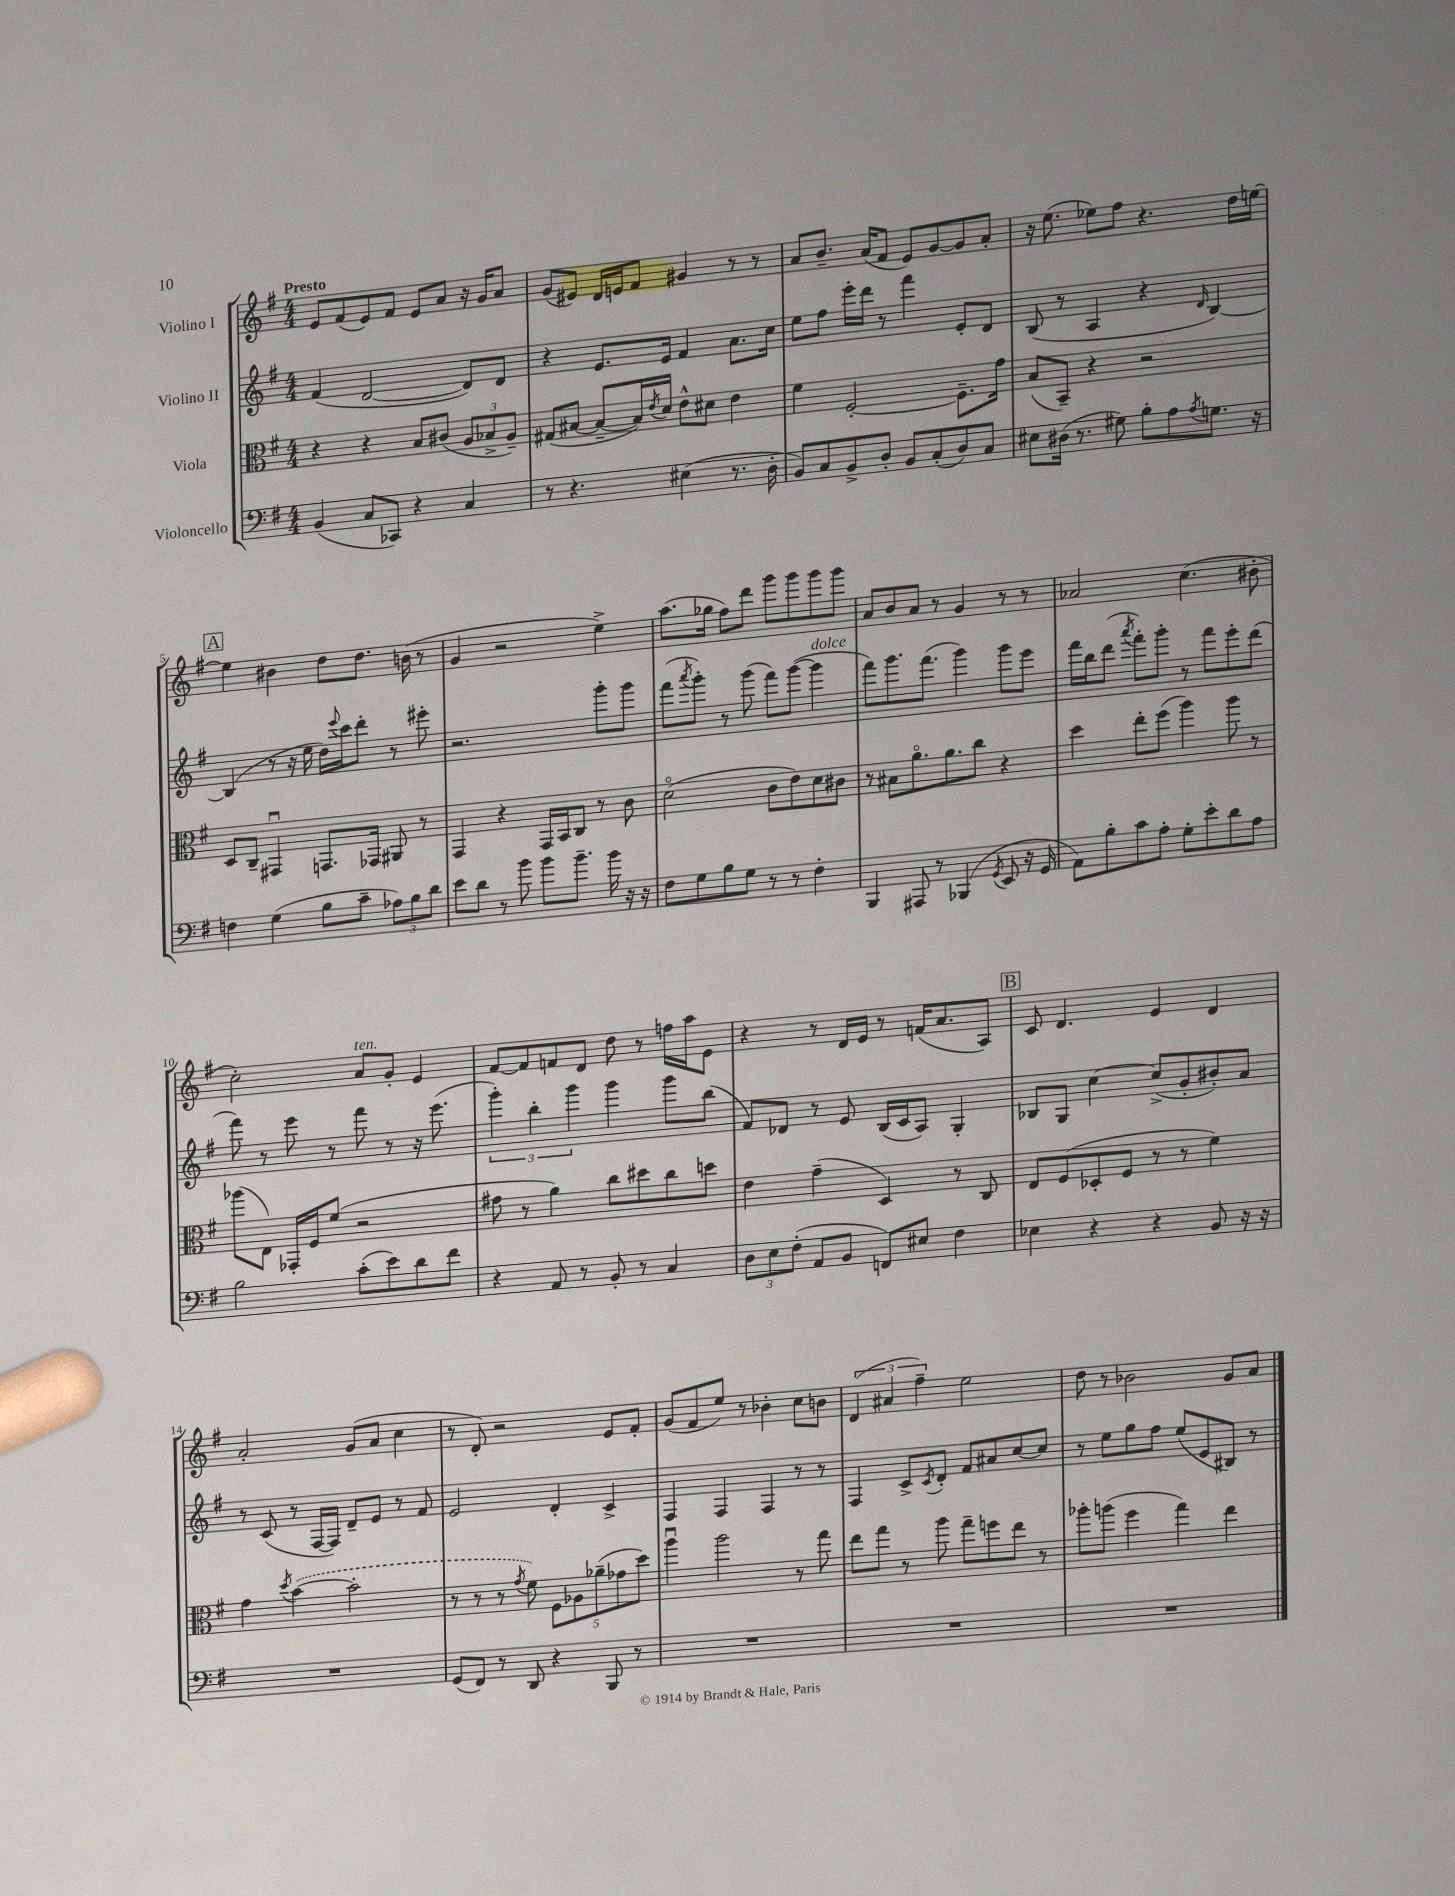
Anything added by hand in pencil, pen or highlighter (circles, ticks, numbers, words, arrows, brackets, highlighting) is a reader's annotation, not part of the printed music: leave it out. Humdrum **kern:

**kern	**kern	**kern	**kern
*part4	*part3	*part2	*part1
*staff4	*staff3	*staff2	*staff1
*I"Violoncello	*I"Viola	*I"Violino II	*I"Violino I
*clefF4	*clefC3	*clefG2	*clefG2
*k[f#]	*k[f#]	*k[f#]	*k[f#]
*M4/4	*M4/4	*M4/4	*M4/4
=1	=1	=1	=1
!	!	!	!LO:TX:a:B:t=Presto
(4BB/	4r	(4f#/	8e/L
.	.	.	(8f#/
8C/L	4r	[2d/	8e/)
8CC-X/J)	.	.	8f#/J
4r	8B/L	.	8e/L
.	(8c#X/J	.	8a/J
4C/	12A/L	8d/L])	16r
.	.	.	16g/KL
.	12B-X^/	.	.
.	.	8d/J	8a/J
.	12A~/J)	.	.
=2	=2	=2	=2
8r	(8G#X/L	4r	(8g/L
4.r	[8B#X/J	.	8e#X/J)
.	8B#~/L_	8.e/L	16d/LL
.	.	.	16en/J
.	16B#/L])	.	8f#/J
.	8qe/	.	.
.	16d/JJ	16e/Jk	.
(4E#X\	8e^^\L	4f#/	4g#X/
.	8d#X\J	.	.
8.r	4e\	8.a\L	8r
.	.	.	8r
16D'\	.	16cc\Jk	.
=3	=3	=3	=3
8BB/L)	4f#\	8ee\L	8a/L
8C/	.	8ff#\J	8.b~/J
8BB^/	[2F#'/	16eee'\LL	.
.	.	16ddd\JJ	(16a/KL
8D'/J	.	8r	8f#/J
8BB/L	.	4fff#\	8e/L)
(8C'/	.	.	[8g/
8D/)	8.F#~\L]	8e'/L	8g/]
8C/J	.	8d/J	8a'/J
.	16g\Jk	.	.
=4	=4	=4	=4
8E#X\L	(8B/L	(8B/	16r
.	.	.	(8.ee\
(16D#X\Jk	8BB~/J)	8r	.
8.r	.	.	.
.	4r	4A/	8ee-X\L)
8G#X\)	.	.	8ff#\J
8B'\L	2r	4r	4.r
8A\	.	.	.
8qA/	.	16qqd/	.
8.Gn\J	.	[4B/)	.
.	.	.	16dd\LL
16r	.	.	[16een\JJ
!!LO:LB:g=z
!!LO:REH:place=s1:t=A
=5	=5	=5	=5
4Fn\	8D/L	(4B/]	4ee\]
.	8C~/J	.	.
(4G\	4GG#Xu/	8r	4b#X\
.	.	16r	.
.	.	16ee\	.
8B\L	8.GGn/L	16dd\LL)	8dd\L
.	.	8qqeee/	.
.	.	16ccc\J	.
8c~\J	.	8ddd'\J	8.dd\J
.	16GG-X/Jk	.	.
12A-X\L)	8AA#X/	8r	.
.	.	.	(16bn\
12B\	.	.	.
.	8r	8eee#X'\	8r
12d\J	.	.	.
=6	=6	=6	=6
8e\L	4GG/	2.r	4g/
8d\J	.	.	.
8r	4r	.	2r
8b\	.	.	.
8b\L	16GG/LL	.	.
.	16BB/J	.	.
8.b~\J	8C/J	.	.
.	8r	8ggg'\L	4ee^\)
16b\	.	.	.
16r	8c\	8ggg\J	.
16r	.	.	.
=7	=7	=7	=7
8F#\L	(2d\	(8fff#\L	(8.aa\L
.	.	8qaaa/	.
8G\	.	8ggg'\J)	.
.	.	.	16gg-X\Jk
8B\	.	8r	8ff#\L)
8G\J	.	(8ggg\	8ddd\J
8r	8c\L	8fff#\L)	8ggg\L
8r	8e\)	([8ggg\J	8ggg\
!	!	!LO:TX:a:i:t=dolce	!
4F#'\	8d\	4ggg\]	8ggg\
.	8c#X\J	.	8ggg\J
=8	=8	=8	=8
4BBB/	8r	8fff#\L)	8a/L
.	8B#X\L	8.ggg\	8b/
8AAA#X/	8.a\	.	8a/J
.	.	(8.fff#\J	.
8r	.	.	8r
.	8.a\	.	.
(4BBB-X/	.	4ggg\)	4g/
.	8cc\J	.	.
8qGG/	.	.	.
8EE/	4r	8ggg\L	8r
16r	.	8eee\J	8r
16GG/	.	.	.
=9	=9	=9	=9
8AA\L)	4dd\	16fff#\LL	2a-X/
.	.	16bb\J	.
8B'\	.	(8ddd\J	.
.	.	8qaaa/	.
8c\	8ee'\L	8fff#'\L)	.
8A'\J	(8ff#\J	8ggg'\J	.
8G'\L	4aa\)	8r	(4.cc\
8e'\	.	8fff#\L	.
8d\	8aa\	8eee'\	.
8A\J	8r	(8ddd\J	8b#X'\
!!LO:LB:g=z
=10	=10	=10	=10
2B\	(8aa-X\L	8fff#\)	2cc'\)
.	8E\J)	8r	.
.	16GG-X'/LL	8eee\	.
.	16F#/J	.	.
.	(8f#/J	8r	.
!	!	!	!LO:TX:a:i:t=ten.
(8c'\L	2r	8fff#\	8a/L
8e\)	.	8r	8g'/J
8d\	.	16r	4e/
.	.	(8.eee\	.
8f#\J	.	.	.
=11	=11	=11	=11
4r	8g#X\	6ggg'\)	[8f#/L
.	8r	.	8f#/]
.	.	6bb'\	.
8AA/	4a\)	.	8fn/
.	.	6ggg\	.
8r	.	.	8d/J
8BB'/	8cc\L	4ggg\	8dd\
8r	8dd#X\	.	8r
4C/	8cc\	8ggg\L	16ffn\LL
.	.	.	16aa\J
.	8ddn\J	(8bb\J	8e\J
=12	=12	=12	=12
12D\L	4e\	8f#/L)	4r
12E\	.	.	.
.	.	8d-X/J	.
(12F#'\J	.	.	.
8AA/L	(4g~\	8r	8r
8BB/J	.	8e/	16d/LL
.	.	.	16e/JJ
8FFn/L)	4D/)	(16B/LL	8r
.	.	16c/J	.
8E#X/J	.	8A/J)	(16fn/KL
.	.	.	8.a/
4F#\	8r	4G'/	.
.	8C/	.	8A/J)
!!LO:REH:place=s1:t=B
=13	=13	=13	=13
4E-X\	8E/L	8B-X/L	8c/
.	(8F#/	8G/J	4.d/
4r	8D-X'/	[4cc\	.
.	8F#/J	.	.
4r	8r	(8cc^/L]	4e/
.	8r	8g'/	.
8BB/	4f#\)	8b#X'/)	4d/
16r	.	8a/J	.
16r	.	.	.
!!LO:LB:g=z
=14	=14	=14	=14
1r	4g\	8r	2a'/
.	.	(8c/	.
.	8qdd/	.	.
.	([4b\	8r	.
.	.	[16F#/LL	.
.	.	16F#/JJ])	.
.	2b'\]	8d~/L	(8g/L
.	.	8e/J	8a/J
.	.	8r	4cc\
.	.	8f#/	.
=15	=15	=15	=15
(8GG/L	8r	2e/	8r
8FF#/J)	8r	.	8d'/)
8r	8r	.	2r
.	8qg/	.	.
8DD/	8f#\)	.	.
4r	10F#\L	4d'/	.
.	10A-X\	.	.
.	(10a-X~\	.	.
8BBB/	.	4c^/	8e/L
.	10g-X\	.	.
8r	.	.	8f#'/J
.	10dd\J)	.	.
=16	=16	=16	=16
1r	4aau\	4F#/	(8g/L
.	.	.	8f#/
.	2aa\	4F#/	8ee/J)
.	.	.	8r
.	.	4F#/	4b-X'\
.	8r	8r	8cc\L
.	8gg\	8r	8bn\J
=17	=17	=17	=17
1r	8ee\L	4F#/	(6d/
.	8gg\J	.	.
.	.	.	6a#X/
.	8r	8c^/L	.
.	.	.	6ff#~\)
.	.	8qc/	.
.	8aa\	8d'/J	.
.	8gg~\L	8f#/L	2ee\
.	8ffn\	8a#X/	.
.	8ee\J	[8cc/	.
.	8r	8cc/J]	.
=18	=18	=18	=18
1r	8aa-X'\L	8r	8dd\
.	(8aan\J	8ee\L	8r
.	4ff#\	8gg\	2b-X\
.	.	8ff#\J	.
.	4gg\)	(8ee/L	.
.	.	8e/	.
.	4ee\	8B#X/J)	8g/L
.	.	8r	8a/J
==	==	==	==
*-	*-	*-	*-
